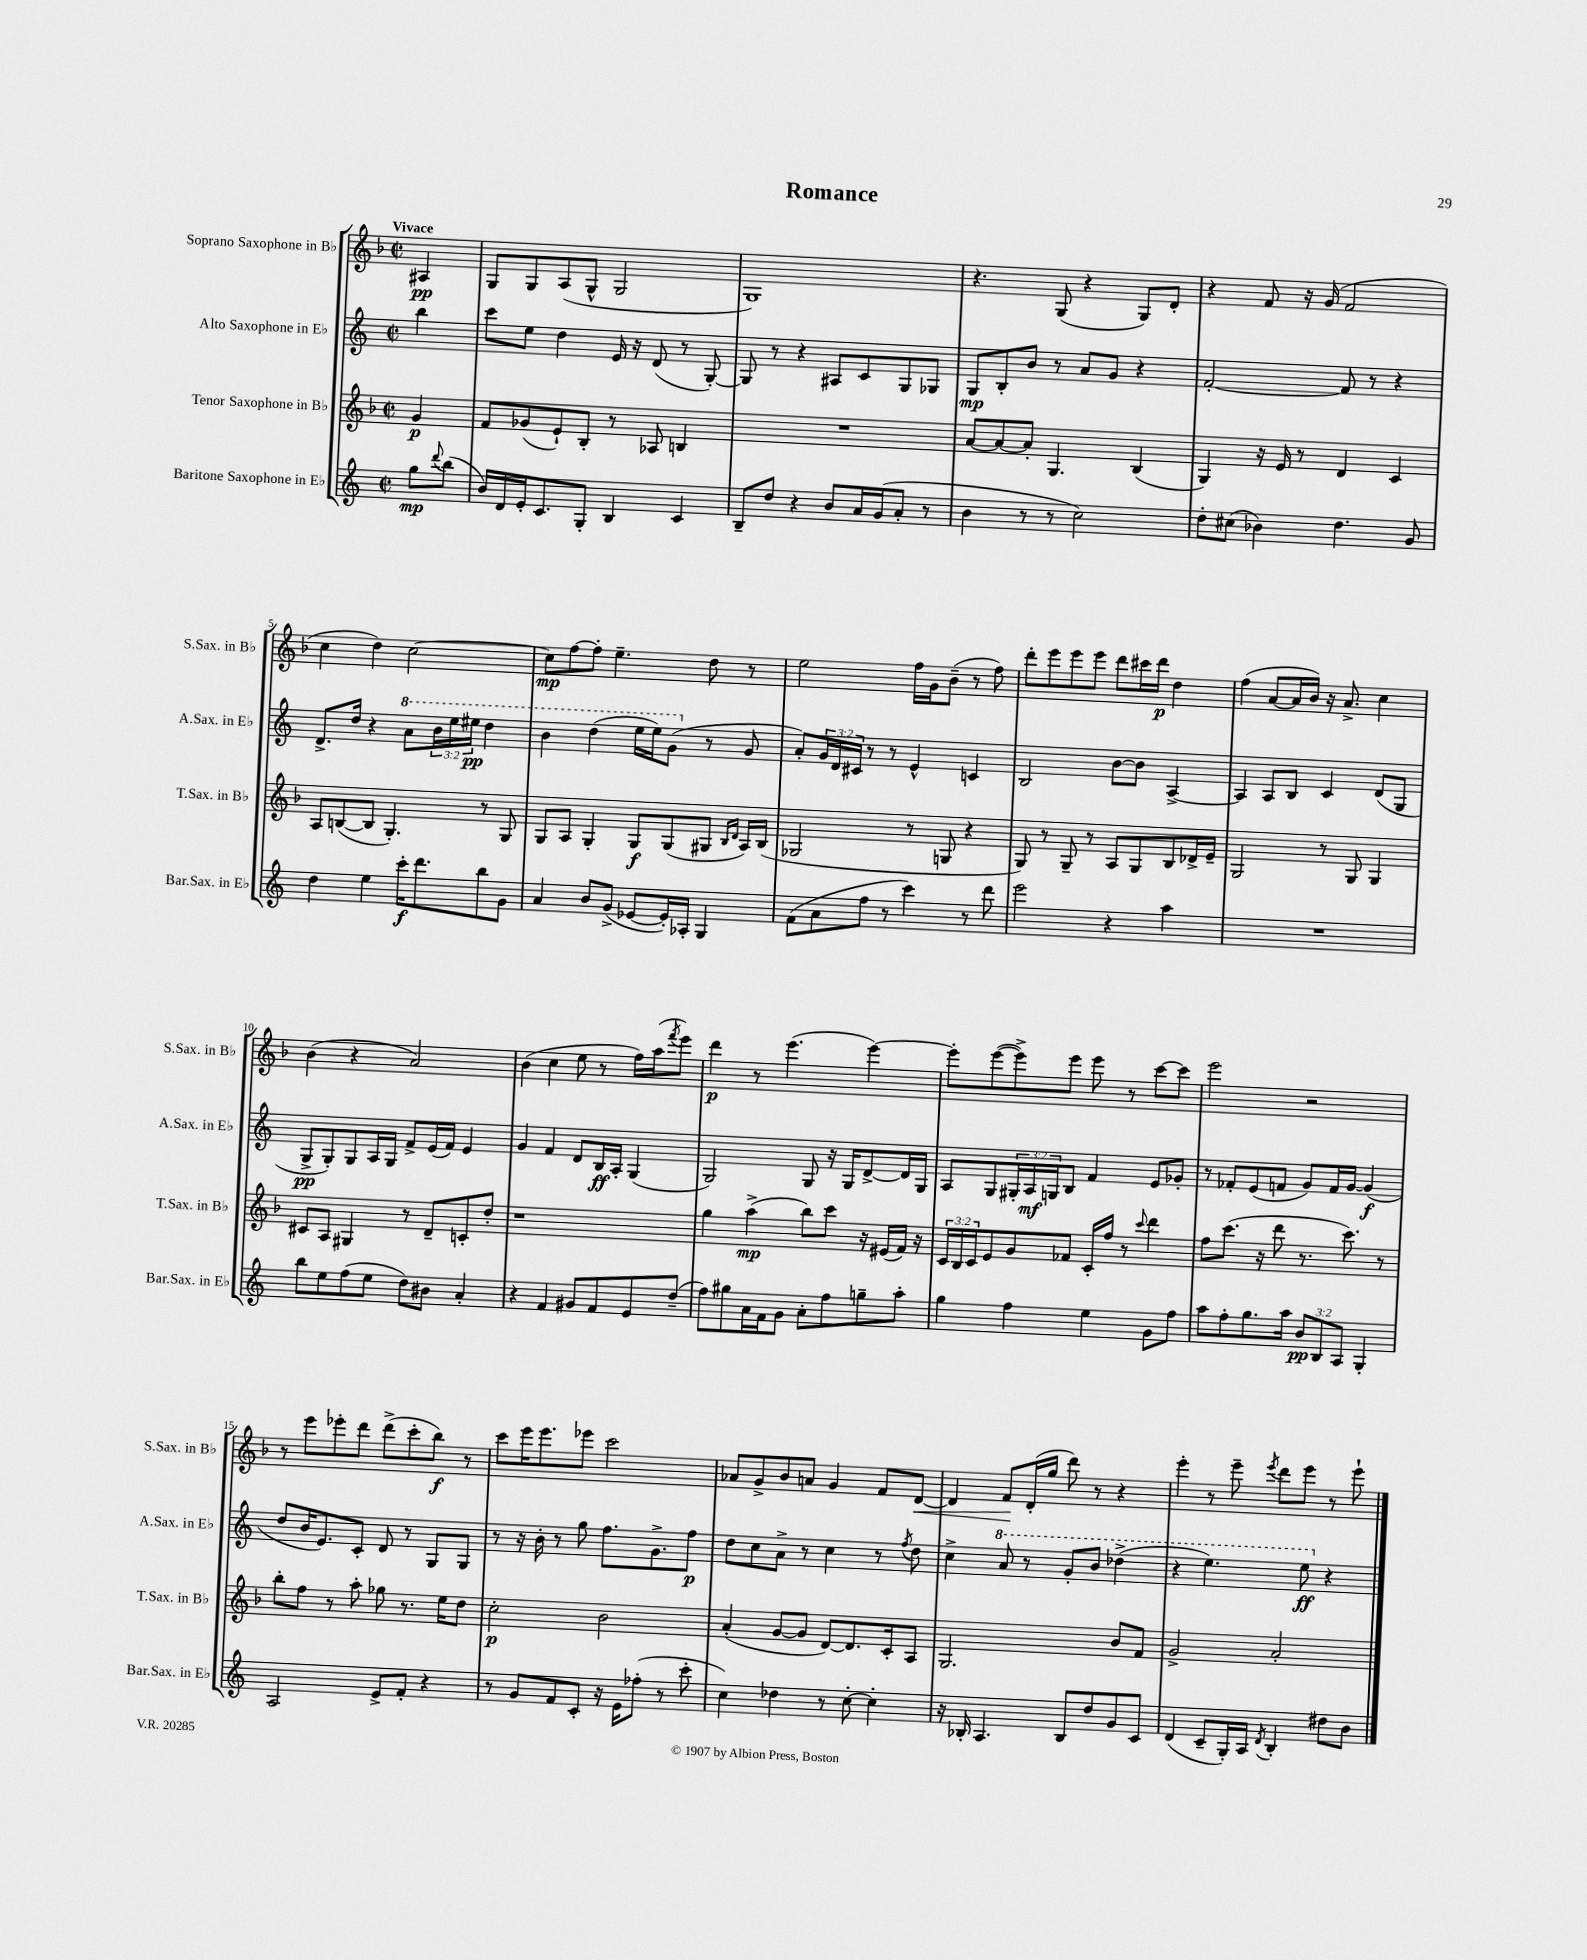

**kern	**kern	**kern	**kern
*staff4	*staff3	*staff2	*staff1
*clefG2	*clefG2	*clefG2	*clefG2
*k[]	*k[b-]	*k[]	*k[b-]
*M2/2	*M2/2	*M2/2	*M2/2
*met(c|)	*met(c|)	*met(c|)	*met(c|)
8gg	4g	4bb	4A#
8qqddd	.	.	.
(8bb	.	.	.
=	=	=	=
16b)	8f	8ccc	8G
16d	.	.	.
16e'	(8g-	8ee	8G
8.c	.	.	.
.	8e`)	4dd	(8A
8G'	8B-'	.	8G^^
4B	8r	16e	2G
.	.	16r	.
.	8A-	(8d	.
4c	4B	8r	.
.	.	[8G')	.
=	=	=	=
8B~	1r	8G]	1G)
8dd	.	8r	.
4r	.	4r	.
8b	.	8A#	.
16a	.	8c	.
(16g	.	.	.
8a'	.	8G	.
8r	.	8G-	.
=	=	=	=
4b	[8a	8G	4.r
.	8a_	8B'	.
8r	8a']	8b	.
8r	4.G	8r	(8G
2cc)	.	8a	4r
.	.	8g	.
.	(4B-	4r	8G)
.	.	.	8d'
=	=	=	=
8dd'	4G)	[2f'	4r
(8cc#	.	.	.
4b-)	16r	.	8f
.	16e	.	.
.	8r	.	16r
.	.	.	(16g
4.dd	4d	8f]	2f
.	.	8r	.
.	4c	4r	.
8g	.	.	.
=	=	=	=
4dd	8A	8.d^	4cc
.	([8B	.	.
.	.	16dd	.
4ee	8B]	4r	4dd)
.	4.G')	.	.
16ccc'	.	8aa	[2cc
8.ddd	.	.	.
.	.	24bb	.
.	.	24eee	.
.	.	24eee#	.
8bb	8r	4ddd	.
8g	8G	.	.
=	=	=	=
4a	8G	4bb	8cc]
.	8A	.	[8ff
8b	4G'	(4ddd	8ff']
(8g^	.	.	4.ee~
[8e-	8G	16eee	.
.	.	16eee)	.
16e-'])	(8G	(8gg	.
16A-'	.	.	.
4G	8G#	8r	8dd
.	16qqB-	.	.
.	16qqd	.	.
.	16A)	8g	8r
.	(16B-	.	.
=	=	=	=
(8f	2G-	8a')	2ee
8a	.	24g	.
.	.	24d	.
.	.	24c#	.
8ff	.	8r	.
8r	.	8r	.
4ccc)	8r	4e^^	16ff
.	.	.	16g
.	8G	.	(8b-~
8r	4r	4c	8r
8ddd	.	.	8ff)
=	=	=	=
2eee	8G)	2B	8ddd'
.	8r	.	8eee
.	8G~	.	8eee
.	8r	.	8eee
4r	8A	[8b	8ddd
.	8G	8b]	16ccc#
.	.	.	16ddd
4aa	8B-	[4A^	4dd
.	16d-^	.	.
.	16e~	.	.
=	=	=	=
1r	2G	4A]	(4ff
.	.	8A	[8a
.	.	8B	16a]
.	.	.	16b-)
.	8r	4c	16r
.	.	.	8.a^
.	8G	.	.
.	4G	(8d	4cc
.	.	8G	.
=	=	=	=
8bb	8c#	8G^	(4b-
8ee	8A	8G')	.
(8ff	4G#	8G	4r
8ee	.	16A	.
.	.	16G	.
8dd)	8r	8f^	2a)
8b#	8d~	(16e	.
.	.	16f)	.
4a'	8c'	4e	.
.	8dd'	.	.
=	=	=	=
4r	1r	4g	(4b-
4f	.	4f	4cc
8g#	.	8d	8ee
8f	.	16B	8r
.	.	16A'	.
8e	.	(4G	16ff)
.	.	.	(16aa
.	.	.	8qfff
(8dd~	.	.	8eee)
=	=	=	=
8ff)	4gg	2G)	4ddd
8gg#	.	.	.
16a	(4aa^	.	8r
16f	.	.	.
8g	.	.	(4.eee
8a'	8bb-)	8G	.
8ff	8ccc	16r	.
.	.	16G	.
8gg~	16r	[8d^	[4eee)
.	(16e#	.	.
8aa'	16f)	16d]	.
.	16r	16G	.
=	=	=	=
4gg	24c	8A	8eee']
.	24B-	.	.
.	24c	.	.
.	8e	8G	([8eee
4ff	8g	24G#'	8eee^])
.	.	24A	.
.	.	24G	.
.	8f-	8B	8eee
4ee	16c'	4f	8eee
.	16ff	.	.
.	8r	.	8r
.	8qqccc	.	.
8g	4ddd	8e	[8ccc
8ff	.	8g-'	8ccc]
=	=	=	=
8aa	8ff	8r	2eee
8ff'	(8.ccc	8f-'	.
8.gg	.	(8e	.
.	16r	.	.
.	8ddd	8f	.
16aa	.	.	.
12b	8.r	8g)	2r
12B	.	.	.
.	.	16f	.
12A	.	.	.
.	8.ccc)	[16g	.
4G'	.	(4g]	.
.	8r	.	.
=	=	=	=
2A	8bb-'	8dd	8r
.	8ff	16b	8eee
.	.	8.e)	.
.	8r	.	8eee-'
.	8aa'	8c'	8ddd
8e^	8gg-	8d	(8ddd^
8f'	8.r	8r	8ccc'
4r	.	8G	8bb-)
.	16ee	.	.
.	8dd	8G	8r
=	=	=	=
8r	2cc'	8r	8ccc
8g	.	16r	16eee
.	.	16b'	8.eee
8f	.	8r	.
8c'	.	8gg	8eee-
16r	2b-	8.ff	2ccc
16e	.	.	.
(8ff-'	.	.	.
.	.	8.g^	.
8r	.	.	.
8ccc'	.	8ff	.
=	=	=	=
4cc)	(4a'	8dd	8a-
.	.	8cc	8g^
4dd-	[8g	8a^	8b-
.	8g]	8r	8a
8r	[8d)	4cc	4g
[8cc'	8.d]	.	.
4cc']	.	8r	8f
.	16c'	.	.
.	.	8qff	.
.	8A	8dd	[8d
=	=	=	=
16r	2.G	4cc^	4d]
16B-'	.	.	.
4.A	.	.	.
.	.	8aa	8f
.	.	8r	(16d'
.	.	.	16gg
8B-	.	8gg'	8ddd)
8dd	.	8bb	8r
8g	8b-	(4ddd-^	4r
8c	8f	.	.
=	=	=	=
(4d	2g^	4r	4eee'
8c~	.	4.eee)	8r
16G')	.	.	8eee~
16A	.	.	.
8qd	.	.	8qeee
4B'	2a'	.	8ddd
.	.	8eee	8eee
8dd#	.	4r	8r
8b	.	.	8eee`
==	==	==	==
*-	*-	*-	*-
